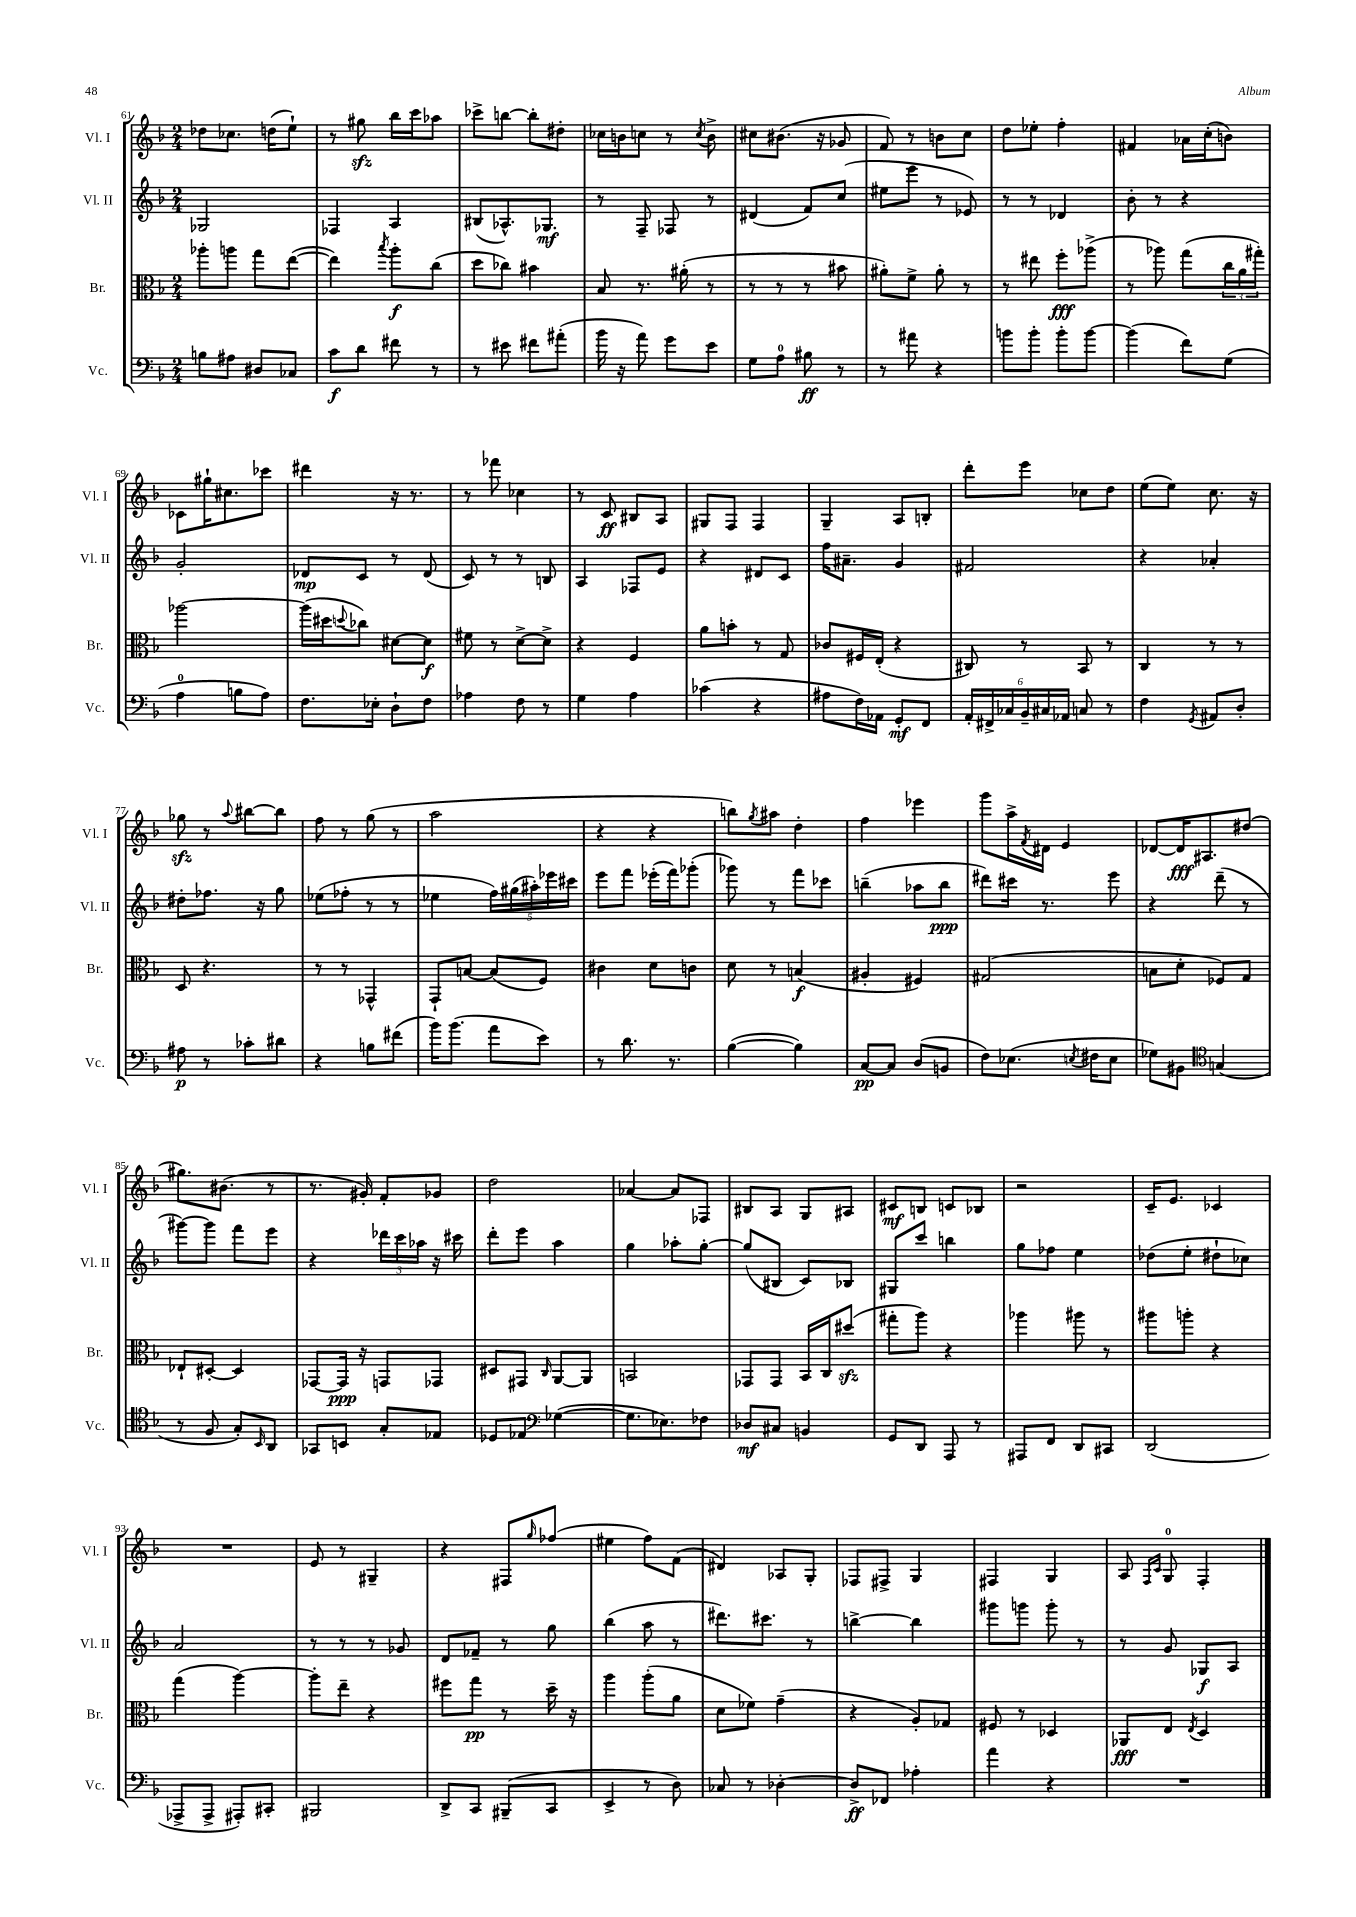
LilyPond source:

<<
\new StaffGroup <<
\new Staff = "s0" \with { instrumentName = "Vl. I" shortInstrumentName = "Vl. I" } {
    \clef treble \key f \major \numericTimeSignature \time 2/4
    des''8 ces''8. d''16( e''8-!) |
    r8 gis''8\sfz bes''16 c'''16 aes''8 |
    ces'''8-> b''8~ b''8-. dis''8-. |
    ces''16 b'16 c''8 r8 \acciaccatura { c''8 } b'8-> |
    cis''8 bis'8.( r16 ges'8 |
    f'8) r8 b'8 c''8 |
    d''8 ees''8-. f''4-. |
    fis'4 aes'16 c''16-.( b'8) |
    ces'8 gis''16-! cis''8. ces'''8 |
    dis'''4 r16 r8. |
    r8 fes'''8 ces''4 |
    r8 c'8\ff bis8 a8 |
    gis8 f8 f4 |
    g4-- a8 b8-. |
    d'''8-. e'''8 ces''8 d''8 |
    e''8( e''8) c''8. r16 |
    ges''8\sfz r8 \appoggiatura { a''8 } bis''8~ bis''8 |
    f''8 r8 g''8( r8 |
    a''2 |
    r4 r4 |
    b''8) \acciaccatura { g''8 } ais''8 d''4-. |
    f''4 ees'''4 |
    g'''8 a''16-> \acciaccatura { f'8 } dis'16 e'4 |
    des'8~ des'16\fff ais8. dis''8( |
    gis''8.) bis'8.( r8 |
    r8. gis'16-.) f'8-. ges'8 |
    d''2 |
    aes'4~ aes'8 fes8 |
    bis8 a8 g8 ais8 |
    cis'8\mf b8 c'8 bes8 |
    r2 |
    c'16-- e'8. ces'4 |
    R2 |
    e'8 r8 gis4-- |
    r4 fis8 \grace { g''16 } fes''8( |
    eis''4 f''8) f'8( |
    dis'4) aes8 g8-. |
    fes8 fis8-> g4 |
    fis4 g4 |
    a8 \grace { f16 c'16 } g8-0 f4-. \bar "|." |
}
\new Staff = "s1" \with { instrumentName = "Vl. II" shortInstrumentName = "Vl. II" } {
    \clef treble \key f \major \numericTimeSignature \time 2/4
    ges2 |
    fes4 a4 |
    bis8( aes8.-^) ges8.\mf |
    r8 f8-- fes8 r8 |
    dis'4( f'8) c''8( |
    eis''8 e'''8 r8 ees'8) |
    r8 r8 des'4 |
    bes'8-. r8 r4 |
    g'2-. |
    des'8\mp c'8 r8 des'8( |
    c'8) r8 r8 b8 |
    a4 fes8 e'8 |
    r4 dis'8 c'8 |
    f''16 ais'8.-- g'4 |
    fis'2 |
    r4 aes'4-. |
    dis''8-. fes''8. r16 g''8 |
    ees''8( fes''8-. r8 r8 |
    ees''4 \tuplet 5/4 { f''16) gis''16( ais''16-.) ees'''16 cis'''16 } |
    e'''8 f'''8 ees'''16-.( f'''16) ges'''8-.( |
    ges'''8) r8 f'''8 ces'''8 |
    b''4--( aes''8 b''8\ppp |
    dis'''8) cis'''16 r8. e'''8 |
    r4 d'''8--( r8 |
    gis'''8~) gis'''8 f'''8 e'''8 |
    r4 \tuplet 3/2 { des'''16 c'''16 aes''16 } r16 cis'''16 |
    d'''8-. e'''8 a''4 |
    g''4 aes''8-. g''8~-. |
    g''8( bis8 c'8) bes8 |
    gis8 c'''8 b''4 |
    g''8 fes''8 e''4 |
    des''8( e''8-. dis''8-! ces''8) |
    a'2 |
    r8 r8 r8 ges'8 |
    d'8 fes'8-- r8 g''8 |
    bes''4( a''8 r8 |
    dis'''8.) cis'''8. r8 |
    b''4~-> b''4 |
    gis'''8 g'''8 g'''8-. r8 |
    r8 g'8 ges8\f a8 \bar "|." |
}
\new Staff = "s2" \with { instrumentName = "Br." shortInstrumentName = "Br." } {
    \clef alto \key f \major \numericTimeSignature \time 2/4
    aes''8-. a''8 g''8 e''8~( |
    e''4) \acciaccatura { bes''8 } a''8-.\f c''8( |
    d''8 ces''8) bis'4 |
    bes8 r8. ais'16-.( r8 |
    r8 r8 r8 bis'8 |
    ais'8-.) f'8-> ais'8-. r8 |
    r8 eis''8 f''8-.\fff aes''8->( |
    r8 aes''8) g''8( \tuplet 3/2 { c''16 a'16 gis''16-.) } |
    aes''2~ |
    aes''16( dis''16 \appoggiatura { d''8 } ces''8) dis'8~ dis'8\f |
    fis'8 r8 d'8~-> d'8-> |
    r4 f4 |
    a'8 b'8-. r8 g8 |
    ces'8 fis16 e16-.( r4 |
    cis8) r8 bes,8 r8 |
    c4 r8 r8 |
    d8 r4. |
    r8 r8 ges,4-^ |
    g,8-! b8~ b8( f8) |
    cis'4 d'8 c'8 |
    d'8 r8 b4\f( |
    ais4-. fis4) |
    gis2( |
    b8 d'8-. fes8) g8 |
    ees8-! dis8~-. dis4 |
    ges,8~ ges,16\ppp r16 g,8 ges,8 |
    dis8 gis,8 \grace { c16 } a,8~ a,8 |
    b,2 |
    ges,8 ges,8 bes,16 c16 dis''8\sfz( |
    gis''8-. a''8) r4 |
    aes''4 ais''8 r8 |
    ais''8 a''8-. r4 |
    g''4( a''4~) |
    a''8-. e''8-- r4 |
    fis''8 g''8\pp r8 d''16-- r16 |
    a''4 a''8-.( a'8 |
    d'8 fes'8) g'4--( |
    r4 a8-.) ges8 |
    fis8 r8 des4 |
    aes,8\fff e8 \acciaccatura { e8 } d4 \bar "|." |
}
\new Staff = "s3" \with { instrumentName = "Vc." shortInstrumentName = "Vc." } {
    \clef bass \key f \major \numericTimeSignature \time 2/4
    b8 ais8 dis8 ces8 |
    c'8\f d'8 fis'8 r8 |
    r8 eis'8 fis'8 ais'8-.( |
    bes'16 r16 a'8) g'8 e'8 |
    g8 a8-0 bis8\ff r8 |
    r8 ais'8 r4 |
    b'8 b'8-. b'8-. b'8~ |
    b'4( f'8) g8( |
    a4-0 b8 a8) |
    f8. ees16-. d8-! f8 |
    aes4 f8 r8 |
    g4 a4 |
    ces'4( r4 |
    ais8 f16) aes,16 g,8-.\mf f,8 |
    \tuplet 6/4 { a,16-. fis,16-> ces16 bes,16-- cis16 aes,16 } c8 r8 |
    f4 \acciaccatura { g,8 } ais,8 d8-. |
    ais8\p r8 ces'8-. dis'8 |
    r4 b8 fis'8( |
    bes'16) bes'8.( a'8 e'8) |
    r8 d'8. r8. |
    bes4~( bes4) |
    c8~\pp c8 d8( b,8 |
    f8) ees8.( \acciaccatura { e8 } fis16 e8 |
    ges8) bis,8 \clef tenor g4( |
    r8 f8 g8-.) \grace { bes,16 } a,8 |
    ges,8 b,8 g8-. ees8 |
    des8 ees8 \clef bass ges4~( |
    ges8. ees8.) fes8 |
    des8\mf cis8 b,4 |
    g,8 d,8 a,,8 r8 |
    ais,,8 f,8 d,8 cis,8 |
    d,2( |
    aes,,8-> aes,,8-> ais,,8-.) cis,8-. |
    bis,,2 |
    d,8-> c,8 bis,,8--( c,8 |
    e,4-> r8 d8) |
    ces8 r8 des4~-. |
    des8->\ff fes,8 aes4-. |
    a'4 r4 |
    R2 \bar "|." |
}
>>
>>
\layout { \context { \Score currentBarNumber = #61 } }
